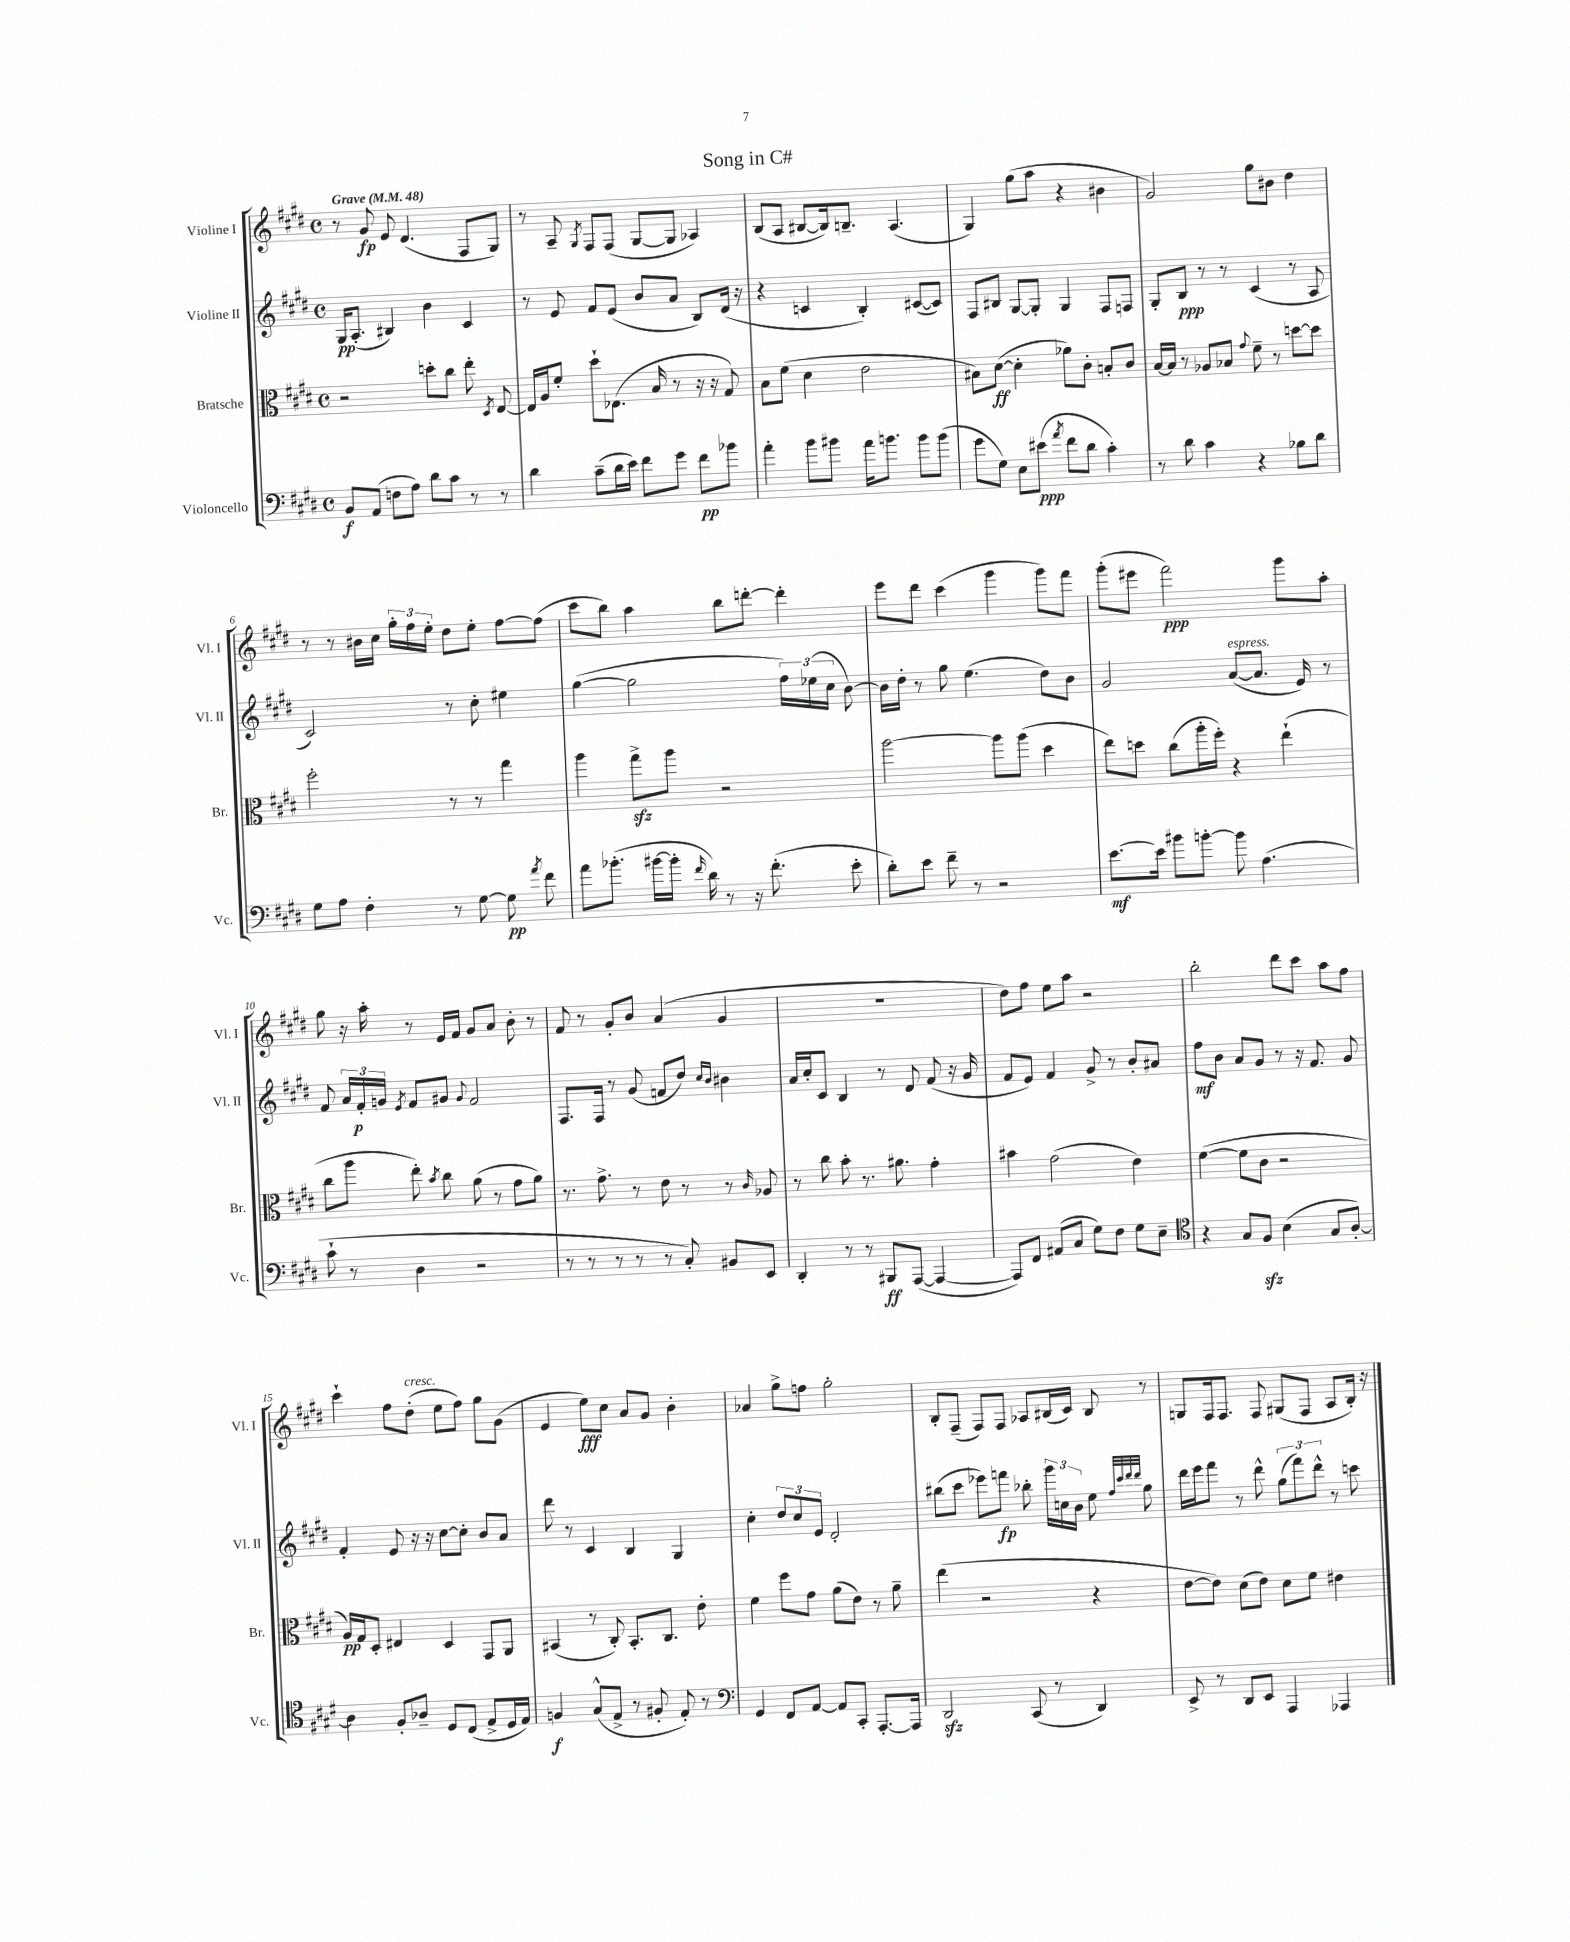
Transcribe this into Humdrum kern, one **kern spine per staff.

**kern	**kern	**kern	**kern
*staff4	*staff3	*staff2	*staff1
*clefF4	*clefC3	*clefG2	*clefG2
*k[f#c#g#d#]	*k[f#c#g#d#]	*k[f#c#g#d#]	*k[f#c#g#d#]
*M4/4	*M4/4	*M4/4	*M4/4
*met(c)	*met(c)	*met(c)	*met(c)
*MM48	*MM48	*MM48	*MM48
8BB	2r	16G#	8r
.	.	(8.A'	.
(8AA	.	.	8g#
8F	.	4B#)	8e
8A)	.	.	(4.d#
8d#	8dd'	4b	.
8c#	8cc#	.	.
8r	8ee'	4c#	8F#
.	8qD#	.	.
8r	[8E	.	8G#)
=	=	=	=
4d#	16E]	8r	8r
.	16A	.	.
.	8f#'	8e	8A~
.	.	.	8qG#
(8c#~	8dd#`	8f#	8F#
16d#	(8.E-	(8e	(8F#
16e)	.	.	.
8f#	.	8b	[8G#
.	16B	.	.
8g#	8r	8a	8G#]
8f#	16r	8B)	4A-)
.	16r	.	.
8b-	8G#)	(16d#	.
.	.	16r	.
=	=	=	=
4a'	8B	4r	(8B
.	(8f#	.	8A
8b	4d#	4c	[8B#
8b#	.	.	16B#])
.	.	.	8.B~
16a	2e	4B')	.
8.b	.	.	.
.	.	.	(4.A
8b	.	([8c#	.
(8b	.	8c#])	.
=	=	=	=
8g#	8B#)	8F#	4G#)
8G#)	([8d#	8B#	.
8E	4d#']	[8G#	(8gg#
(8e#	.	8G#']	8aa
8qa	.	.	.
8f#	8a-)	4G#	4r
8d#	8c#'	.	.
4c#')	8B'	8F#	4b#
.	8c#	8F	.
=	=	=	=
8r	[16B	8G#'	2g#)
.	16B]	.	.
8d#	8r	8B	.
4c#	8A-	8r	.
.	8B-	8r	.
.	8qqg#	.	.
4r	8f#~	(4c#	8gg#
.	8r	.	8b#
8B-	[8dd	8r	4dd#
8d#	8dd]	8A	.
=	=	=	=
8G#	2ff#'	2c#)	8r
8A	.	.	8r
4F#'	.	.	16b#
.	.	.	16cc#
.	.	.	24gg#'
.	.	.	24ff#
.	.	.	24ee'
8r	8r	8r	8dd#
[8G#	8r	8cc#'	8ee'
8G#]	4gg#	4ee#	[8ff#
8qa	.	.	.
8f#	.	.	(8ff#]
=	=	=	=
8a	4aa	([4gg#	8ccc#
(8.b-'	.	.	8bb)
.	8gg#^	2gg#]	4aa
[16b#	.	.	.
16b#']	8aa	.	.
16qqf#	.	.	.
16d#)	.	.	.
8r	2r	.	8bb
16r	.	.	[8ddd'
(8.f#'	.	.	.
.	.	24ff#)	4ddd']
.	.	(24ee-	.
.	.	24cc#	.
8e'	.	[8b)	.
=	=	=	=
8d#')	[2aa	16b]	8eee
.	.	16dd#'	.
8e	.	8r	8ddd#
8f#~	.	8gg#	(4ccc#
8r	.	(4.ee	.
2r	8aa]	.	4ggg#
.	(8aa	.	.
.	4dd#	8dd#)	8ggg#)
.	.	8b	8fff#
=	=	=	=
[8.e	8ee)	2g#	(8ggg#'
.	8dd	.	8eee#
16e]	.	.	.
8b#	(8cc#	.	2fff#)
[8b'	16aa'	.	.
.	16ff#')	.	.
8b]	4r	([8a	.
(4.A	.	8.a]	.
.	(4ee`	.	8ggg#
.	.	16e)	.
.	.	8r	8aa'
=	=	=	=
8c#`	8cc#	8f#	8gg#
8r	8aa	24a	16r
.	.	24f#'	.
.	.	.	16aa'
.	.	24g	.
.	.	8qe	.
4D#	8ee')	8f#	8r
.	8qb	.	.
.	8cc#	8g#	16e
.	.	.	16f#
.	.	8qqg#	.
2r	(8a	2f#	8g#
.	8r	.	8a
.	8g#	.	8b'
.	8a)	.	8r
=	=	=	=
8r	8.r	8.F#	8f#
8r	.	.	8r
.	8.g#^	16F#	.
8r	.	8r	8g#'
8r	8r	(8g#	8b
8r	8e	8f	(4a
8C#')	8r	8dd#)	.
.	.	16qqcc#	.
.	.	16qqb	.
8BB#	8r	4b#	4g#
.	16qqc#	.	.
8EE	8A-	.	.
=	=	=	=
4DD#'	8r	16a	1r
.	.	16cc#'	.
.	8cc#	8c#	.
8r	8b'	4B	.
8r	8.r	.	.
8BBB#	.	8r	.
.	8.a#	.	.
([8AAA	.	8d#	.
4AAA_	4g#'	(8f#	.
.	.	16r	.
.	.	16g#	.
=	=	=	=
8AAA])	4b#	8f#	8dd#)
8FF#	.	8e)	8ff#
(8AA#	(2g#	4f#	8ee
8C#	.	.	8aa
8G#)	.	8g#^	2r
8F#	.	8r	.
8G#	4e)	8b'	.
8E~	.	8a#	.
=	=	=	=
*clefC4	*	*	*
4r	([4f#	8ff#	2bb'
.	.	8b	.
8G#	8f#]	8a	.
8F#	8c#	8g#	.
(4B	2r	8r	8ddd#
.	.	16r	8ccc#
.	.	8.f#	.
8G#	.	.	8aa
[8A')	.	8g#	8ff#
=	=	=	=
4A]	16A)	4f#'	4ccc#`
.	16G#	.	.
.	8D#'	.	.
8F#'	4E#	8e	8ff#
8A-~	.	16r	(8dd#'
.	.	16r	.
8D#	4D#	[8cc#	8ee
(8C#	.	8cc#']	8ff#)
8E^	8GG#	8b	8gg#
16D#	8AA	8a	(8g#
16E)	.	.	.
=	=	=	=
4F	(4BB#	8ddd#	4e
.	.	8r	.
(8G#^^	8r	4c#	8ee)
8E^	8C#')	.	8cc#
8r	8.BB#'	4B	8a
8F#'	.	.	8g#
.	8.C#	.	.
8E')	.	4G#	4b'
8r	8e'	.	.
=	=	=	=
*clefF4	*	*	*
4GG#	4f#	4cc#'	4a-
8FF#	8ff#	12dd#	8gg#^
.	.	12cc#	.
[8AA	8g#	.	8ff
.	.	12e	.
8AA]	(8a	2d#'	2gg#'
8CC#'	8e)	.	.
[8.AAA'	8r	.	.
.	8a~	.	.
16AAA]	.	.	.
=	=	=	=
2DD#	(4ee	(8bb#	8B'
.	.	8ccc#	(8F#~
.	2r	8eee-)	8F#)
.	.	8fff	8F#
(8CC#	.	8bb-'	8A-
8r	.	24ggg#	(16B#
.	.	24cc	.
.	.	.	16c#)
.	.	24b	.
4DD#)	4r	8ee	8B#
.	.	32qqff#	.
.	.	32qqccc#	.
.	.	32qqddd#	.
.	.	32qqddd#	.
.	.	8gg#	8r
=	=	=	=
8EE^	[8e	16ddd#	8G
.	.	16eee	.
8r	8e])	8fff#	16F#
.	.	.	8.F#
8DD#	(8d#	8r	.
8EE	8e)	8ddd#^^	8F#
4AAA	8d#	(12gg#	(8G#
.	.	12fff#)	.
.	8f#	.	8F#
.	.	12ddd#^^	.
4AAA-	4e#	8r	8A
.	.	8ccc	16B')
.	.	.	16r
==	==	==	==
*-	*-	*-	*-
